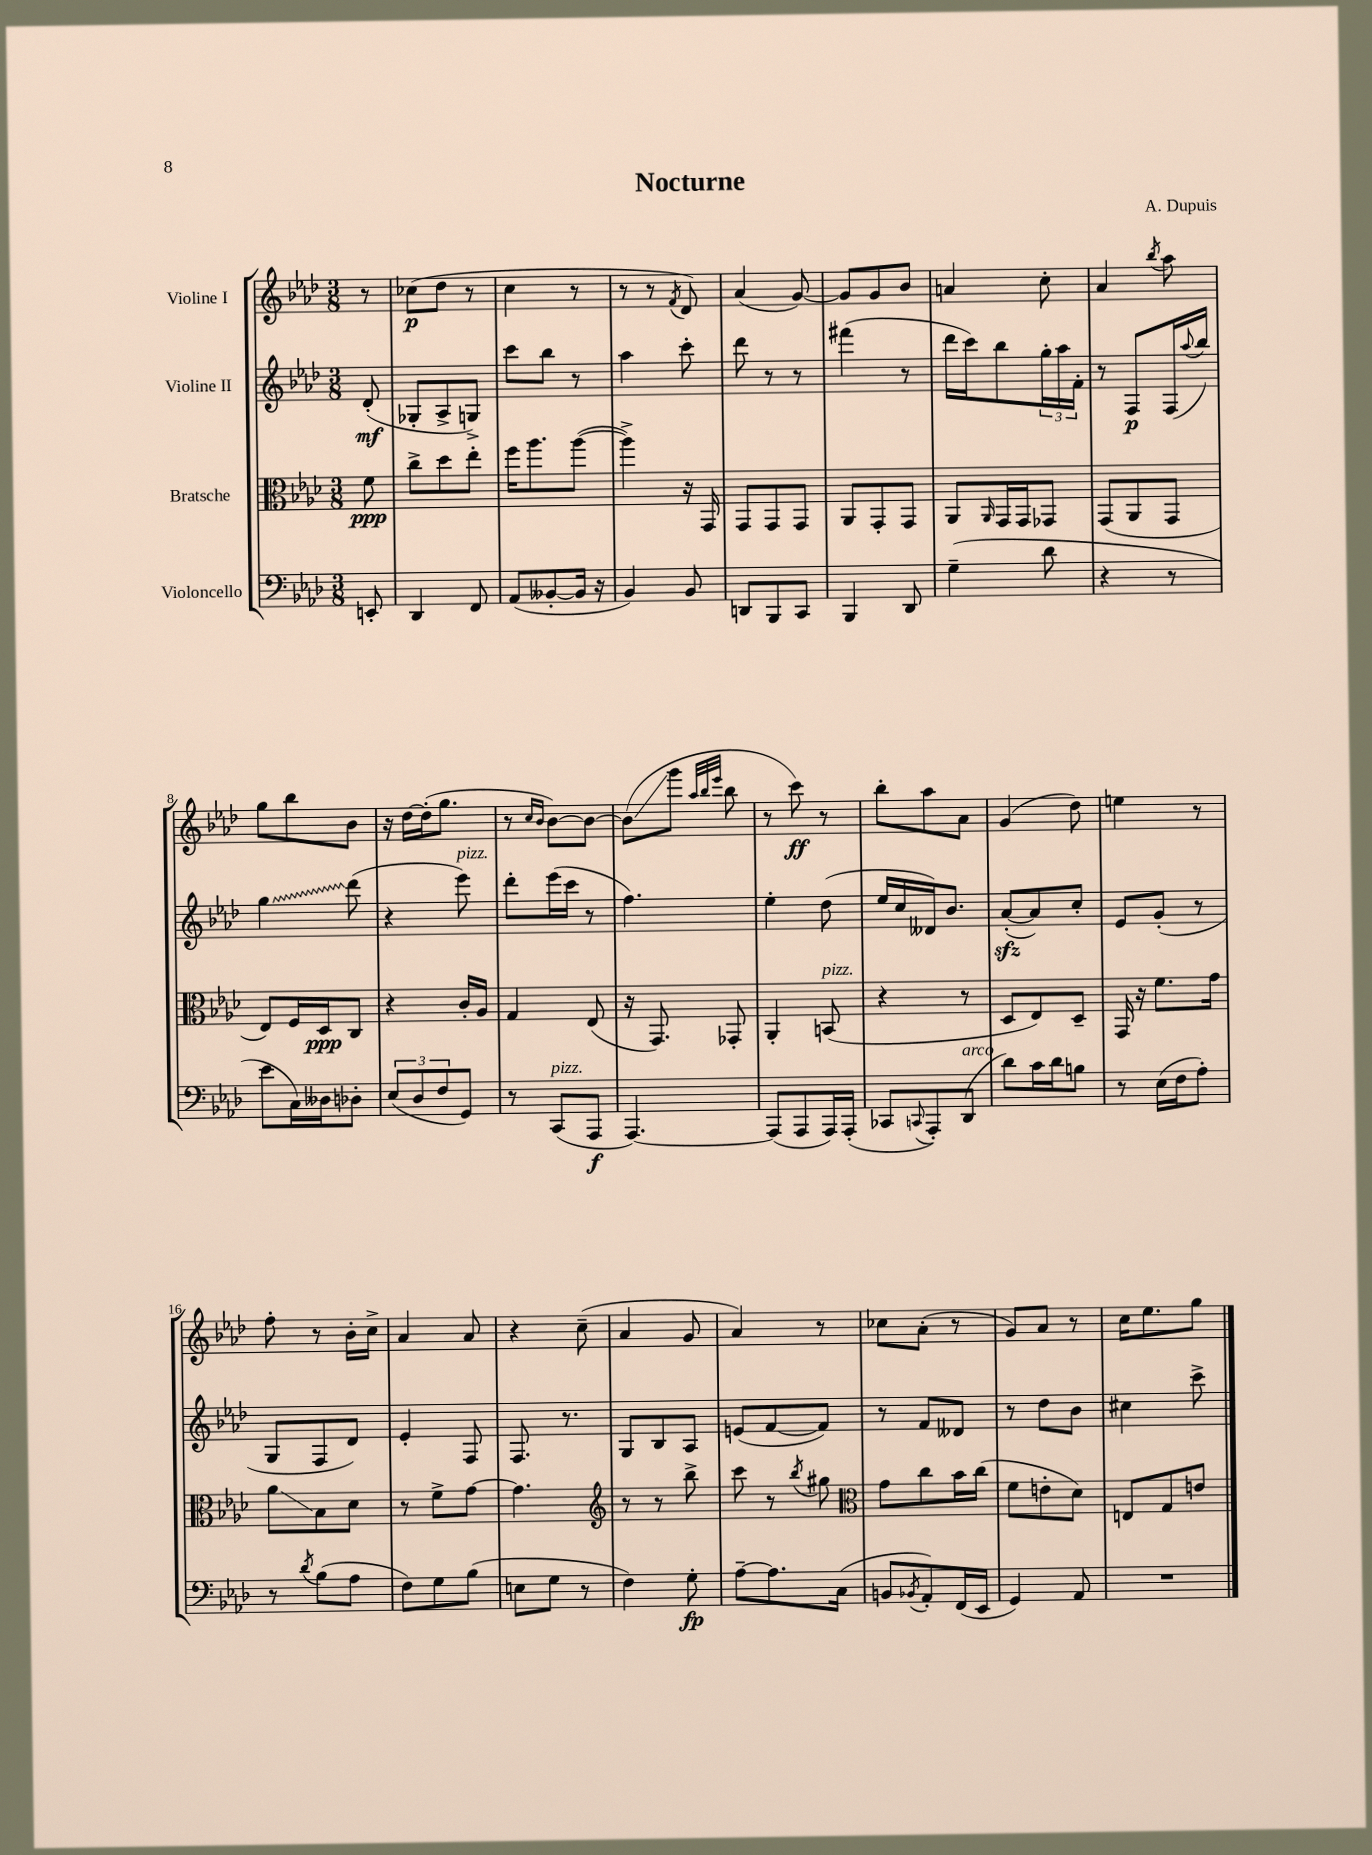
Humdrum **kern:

**kern	**kern	**kern	**kern
*staff4	*staff3	*staff2	*staff1
*clefF4	*clefC3	*clefG2	*clefG2
*k[b-e-a-d-]	*k[b-e-a-d-]	*k[b-e-a-d-]	*k[b-e-a-d-]
*M3/8	*M3/8	*M3/8	*M3/8
8EE'/	8f\	(8d-'/	8r
=	=	=	=
4DD-/	8cc^\L	8G-'/L	(8cc-\L
.	8dd-\	8A-^/	8dd-\J
8FF/	8ee-'\J	8G^/J)	8r
=	=	=	=
(8AA-/L	16ff\LK	8ccc\L	4cc\
.	8.aa-\	.	.
[8BB--'/	.	8bb-\J	.
16BB--/]Jk	([8aa-\J	8r	8r
16r	.	.	.
=	=	=	=
4BB-/)	4aa-^\])	4aa-\	8r
.	.	.	8r
.	.	.	8qf/
8BB-/	16r	8ccc'\	8d-/)
.	16GG/	.	.
=	=	=	=
8DD/L	8GG/L	8ddd-\	(4a-/
8BBB-/	8GG/	8r	.
8CC/J	8GG/J	8r	[8g/)
=	=	=	=
4BBB-/	8AA-/L	(4fff#\	8g/]L
.	8GG'/	.	8g/
8DD-/	8GG/J	8r	8b-/J
=	=	=	=
(4G~\	8AA-/L	16ddd-\LL	4a/
.	.	16ccc\J)	.
.	16qqAA-/	.	.
.	16GG/L	8bb-\	.
.	16GG/J	.	.
8d-\	8GG-/J	24gg'\L	8cc'\
.	.	24aa-\	.
.	.	24f'\JJ	.
=	=	=	=
4r	(8GG/L	8r	4a-/
.	8AA-/	8F/L	.
.	.	.	8qbb-/
8r	8GG/J	(16F/L	8aa-\
.	.	8qqaa-/	.
.	.	16bb-/JJ)	.
=	=	=	=
8e-\L	8E-/L)	4gg\	8gg\L
16C\L)	16F/L	.	8bb-\
16D--\J	16D-/J	.	.
8D-'\J	8C/J	(8ddd-\	8b-\J
=	=	=	=
(12E-/L	4r	4r	16r
.	.	.	[16dd-\LL
12D-/	.	.	.
.	.	.	(16dd-'\]J
12F/	.	.	.
.	.	.	8.gg\J
8GG/J)	16c'/LL	8eee-\)	.
.	16A-/JJ	.	.
=	=	=	=
8r	4G/	8ddd-'\L	8r
.	.	.	16qqcc/LL
.	.	.	16qqb-/JJ
(8CC/L	.	(16eee-\L	[8b-\L)
.	.	16ccc\JJ	.
8AAA-/J	(8E-/	8r	8b-\_J
=	=	=	=
[4.AAA-/)	16r	4.ff\)	(8b-\]L
.	8.GG/)	.	.
.	.	.	8ggg\J
.	.	.	32qqaa-/LLL
.	.	.	32qqbb-/
.	.	.	32qqeee-/JJJ
.	8GG-'/	.	8bb-\
=	=	=	=
(8AAA-/]L	4AA-'/	4ee-'\	8r
8AAA-/	.	.	8ccc\)
16AAA-/L)	(8BB/	(8dd-\	8r
(16AAA-'/JJ	.	.	.
=	=	=	=
8CC-/L	4r	16ee-/LL	8bb-'\L
.	.	16cc/	.
8qqCC/	.	.	.
8AAA-'/)	.	16d--/J)	8aa-\
.	.	8.b-/J	.
(8DD-/J	8r	.	8a-\J
=	=	=	=
8d-\L)	8D-/L	([8a-'/L	(4g/
16c\L	8E-/)	8a-/])	.
16d-\J	.	.	.
8B\J	8D-~/J	8cc'/J	8dd-\)
=	=	=	=
8r	16GG/	8e-/L	4ee\
.	16r	.	.
(16E-\LL	8.f\L	(8g'/J	.
16F\J	.	.	.
8A-'\J)	.	8r	8r
.	16g\Jk	.	.
=	=	=	=
8r	8a-\L	8G/L	8ff'\
8qd-/	.	.	.
(8B-\L	8B-\	8F/	8r
8A-\J	8d-\J	8d-/J)	16b-'\LL
.	.	.	16cc^\JJ
=	=	=	=
8F\L)	8r	4e-'/	4a-/
8G\	8f^\L	.	.
(8B-\J	[8g\J	8F/	8a-/
=	=	=	=
8E\L	4.g\]	8.F/	4r
8G\J	.	.	.
.	.	8.r	.
8r	.	.	(8cc~\
=	=	=	=
*	*clefG2	*	*
4F\)	8r	8G/L	4a-/
.	8r	8B-/	.
8G'\	8bb-^\	8A-/J	8g/
=	=	=	=
[8A-~\L	8ccc\	(8e/L	4a-/)
8.A-\]	8r	[8f/	.
.	8qbb-/	.	.
.	8gg#\	8f/]J)	8r
(16C\Jk	.	.	.
=	=	=	=
*	*clefC3	*	*
8BB/L	8g\L	8r	8cc-\L
8qBB-/	.	.	.
8AA-'/)	8cc\	8f/L	(8a-'\J
(16FF/L	16b-\L	8d--/J	8r
16EE-/JJ	(16cc\JJ	.	.
=	=	=	=
4GG/)	8f\L	8r	8g/L)
.	8e'\	8dd-\L	8a-/J
8AA-/	8d-\J)	8b-\J	8r
=	=	=	=
4.r	8E/L	4cc#\	16cc\LK
.	.	.	8.ee-\
.	8G/	.	.
.	8e/J	8ccc^\	8gg\J
==	==	==	==
*-	*-	*-	*-
